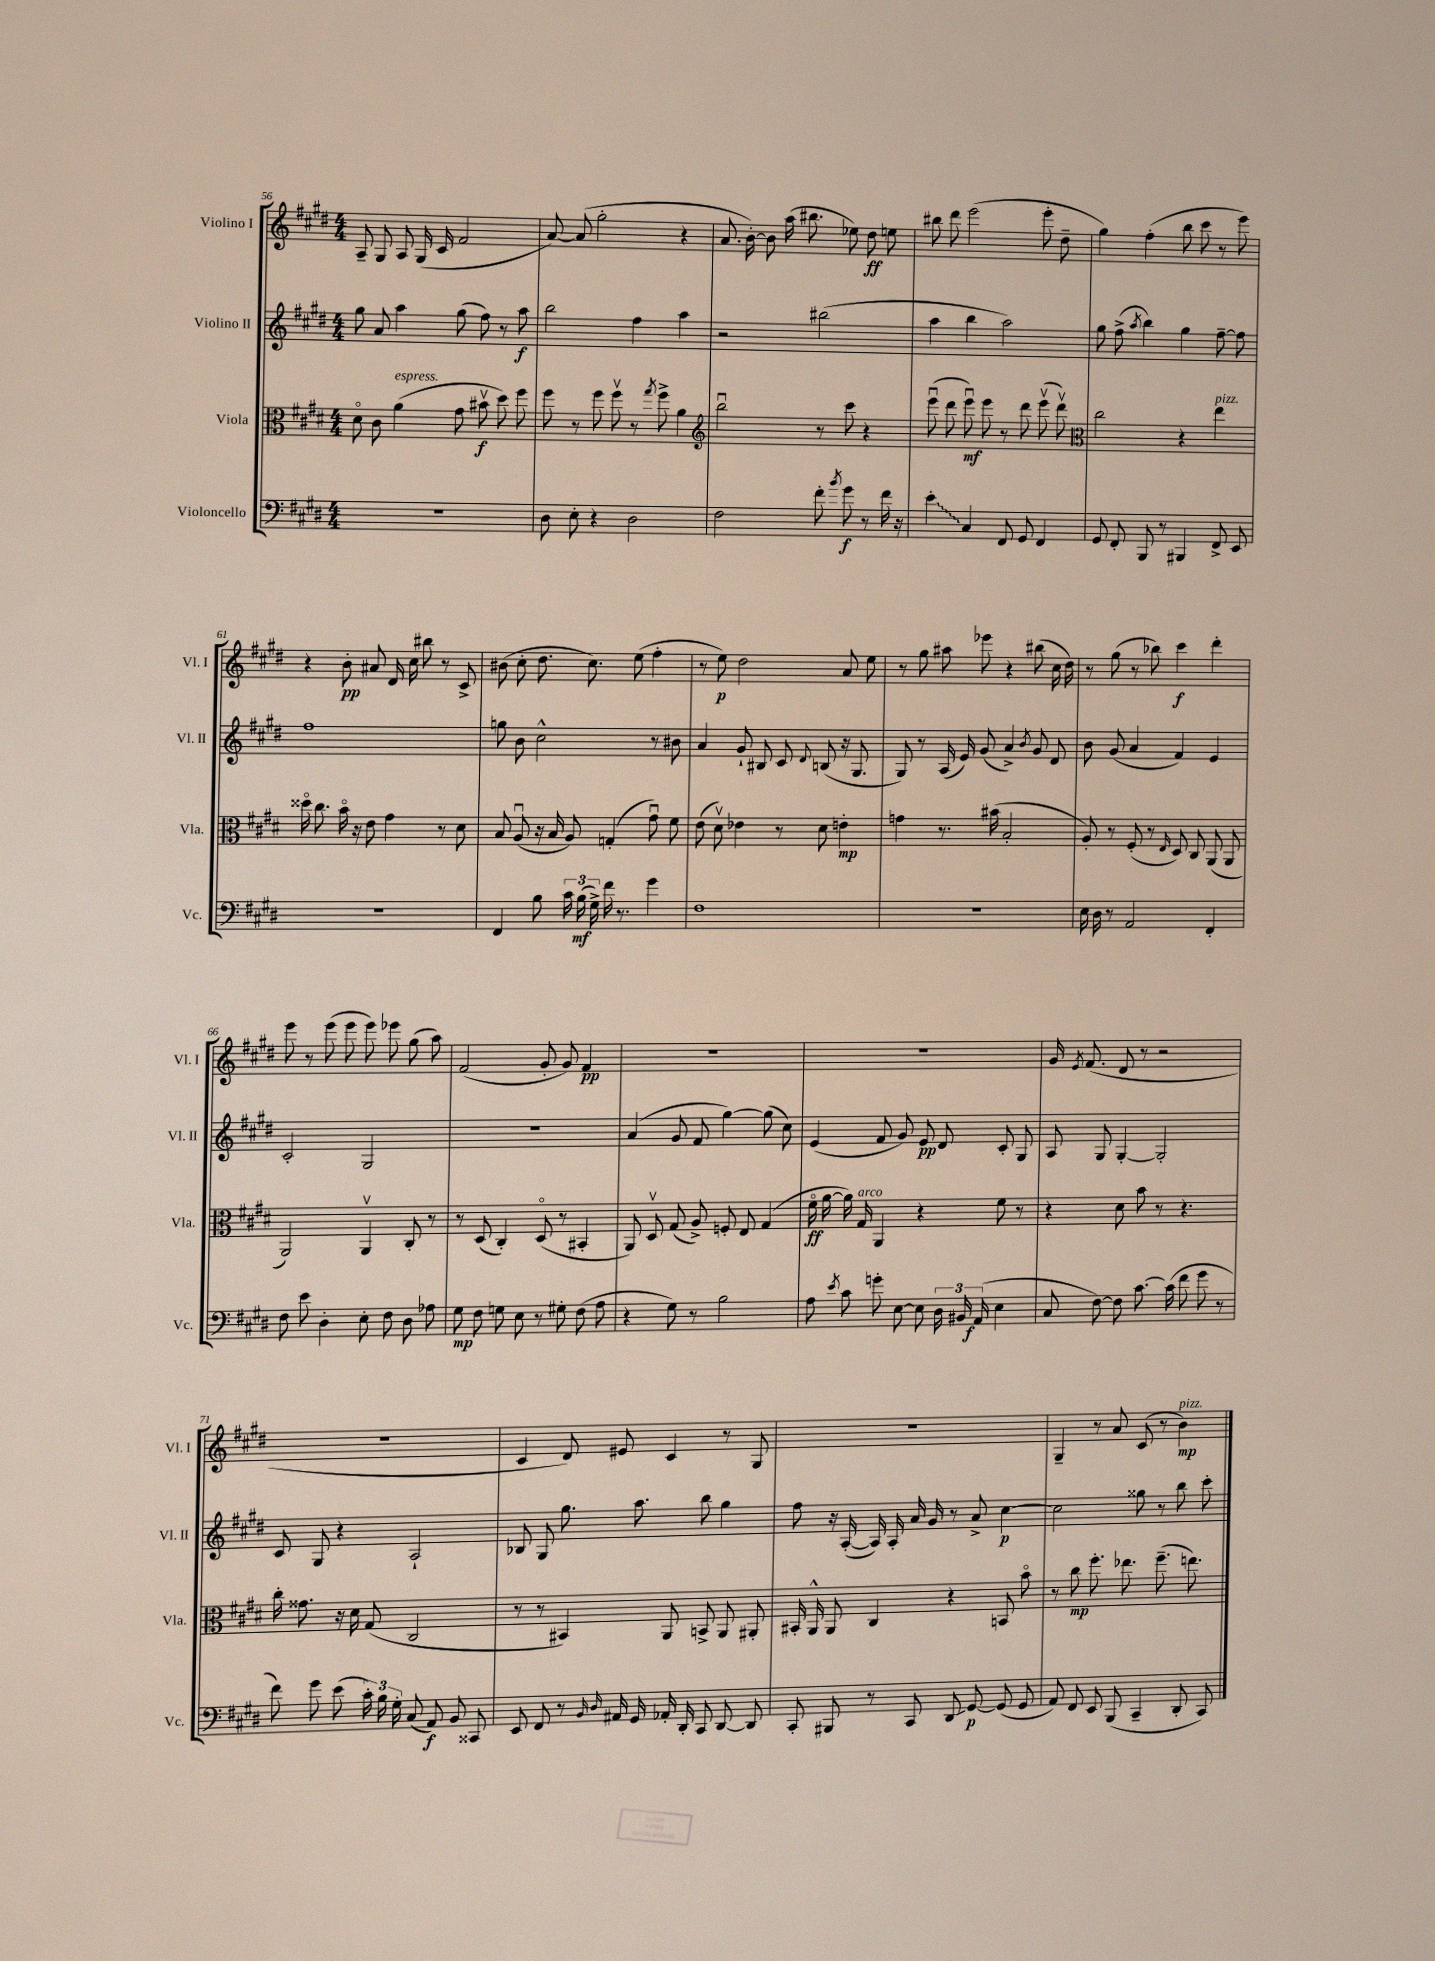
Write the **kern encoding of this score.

**kern	**kern	**kern	**kern
*staff4	*staff3	*staff2	*staff1
*clefF4	*clefC3	*clefG2	*clefG2
*k[f#c#g#d#]	*k[f#c#g#d#]	*k[f#c#g#d#]	*k[f#c#g#d#]
*M4/4	*M4/4	*M4/4	*M4/4
1r	8d#o	8gg#	8A~
.	8c#	8a	8G#
.	(4a	4aa	8A
.	.	.	(16G#
.	.	.	16c#
.	8g#	(8gg#	2f#
.	8b#v	8ff#)	.
.	8dd#)	8r	.
.	8ff#	8aa	.
=	=	=	=
8D#	8ff#	2bb	[8a)
8E'	8r	.	(8a]
4r	8ff#	.	2gg#'
.	8ff#v	.	.
2D#	8r	4ff#	.
.	8qgg#	.	.
.	8ff#^	.	.
.	4a	4aa	4r
=	=	=	=
*	*clefG2	*	*
2F#	2bbu	2r	8.a
.	.	.	[16b')
.	.	.	8b]
.	.	.	(16aa
.	.	.	8.bb#
8f#'	8r	(2bb#	.
8qb	.	.	.
8g#	8ccc#	.	8ee-)
8r	4r	.	8dd#
16f#	.	.	8ee
16r	.	.	.
=	=	=	=
4e'	(8eeeu	4aa	8bb#
.	8ddd#	.	8ddd#
4C#	8eeeu)	4bb	(2eee
.	8eee	.	.
8FF#	8r	2aa)	.
8GG#	8ddd#	.	.
4FF#	(8eeev	.	8eee'
.	8ddd#v)	.	8dd#~
=	=	=	=
*	*clefC3	*	*
8GG#	2cc#	8gg#	4gg#)
8FF#'	.	(8ff#^	.
.	.	8qaa	.
8BBB	.	4bb)	(4ff#'
8r	.	.	.
4BBB#	4r	4gg#	8bb
.	.	.	8ccc#
8FF#^	4ee	[8ff#~	8r
8EE	.	8ff#]	8eee)
=	=	=	=
1r	16dd##o	1ff#	4r
.	8.cc#	.	.
.	16bo	.	8b'
.	16r	.	.
.	8e	.	8a#
.	4g#	.	16d#
.	.	.	16cc#
.	.	.	8bb#
.	8r	.	8r
.	8d#	.	8c#^
=	=	=	=
4FF#	8B	8gg	(8b#
.	(8Au	8b	8cc#'
8B	16r	2cc#^^	8.dd#
.	16B	.	.
24c#	8A)	.	.
(24B	.	.	.
.	.	.	8.cc#)
24G#^)	.	.	.
16f#	(4G'	.	.
8.r	.	.	.
.	.	.	(8ee
4g#	8g#u)	8r	4ff#'
.	8f#	8b#	.
=	=	=	=
1F#	(8e	4a	8r
.	8d#v)	.	8ee)
.	4e-	8g#`	2dd#
.	.	8B#	.
.	8r	8c#	.
.	.	8qqd#	.
.	8d#	(8B	.
.	4e'	16r	8a
.	.	8.G#	.
.	.	.	8ee
=	=	=	=
1r	4g	8G#)	8r
.	.	8r	8gg#
.	8.r	(16A	8aa#
.	.	16e)	.
.	.	(8g#	8eee-
.	(16b#	.	.
.	2B'	4a^)	4r
.	.	8qb	.
.	.	8g#	(8bb#
.	.	8d#	16cc#
.	.	.	16dd#)
=	=	=	=
16E	8A')	8b	8r
16D#	.	.	.
8r	8r	(8g#	(8gg#
2AA	(8F#'	4a	8r
.	8r	.	8bb-)
.	16qqE	.	.
.	8D#)	4f#)	4ccc#
.	8C#	.	.
4FF#'	(8AA	4e	4ddd#'
.	8AA	.	.
=	=	=	=
8F#	2AA)	2c#'	8eee
8e	.	.	8r
4D#'	.	.	(8eee
.	.	.	8eee
8E'	4AAv	2G#	8eee)
8F#	.	.	8eee-
8D#	8C#'	.	(8gg#
8A-	8r	.	8aa)
=	=	=	=
8G#	8r	1r	(2f#
8F#	(8D#	.	.
8G	4C#')	.	.
8E	.	.	.
8r	(8D#o	.	8g#'
8G#'	8r	.	8g#)
(8F#	4BB#'	.	4f#
8A	.	.	.
=	=	=	=
4r	8AA)	(4a	1r
.	8D#v	.	.
8G#)	(8G#	8g#	.
8r	8A^)	8f#	.
2B	8F'	[4gg#)	.
.	8E	.	.
.	(4G#	(8gg#]	.
.	.	8cc#)	.
=	=	=	=
8A	16f#o	(4e	1r
.	[16a	.	.
8qe	.	.	.
8c#	16a])	.	.
.	16G#	.	.
8g'	4AA	8f#	.
[8E	.	8g#)	.
8E]	4r	8e	.
24D#	.	8d#	.
24BB#	.	.	.
(24AA	.	.	.
4E	8f#	8c#'	.
.	8r	8G#	.
=	=	=	=
8C#	4r	8A	16g#
.	.	.	8qe
.	.	.	(8.f#
[8F#)	.	8G#	.
8F#]	8d#	[4G#'	8d#
[8.c#	8b	.	8r
.	8r	2G#']	2r
(16c#]	.	.	.
8f#	4.r	.	.
8g#	.	.	.
8r	.	.	.
=	=	=	=
8f#)	16cc#'	8c#	1r
.	8.g##	.	.
8g#	.	8G#	.
(8e	16r	4r	.
.	16d#	.	.
24c#')	(8G#	.	.
24B	.	.	.
24G#'	.	.	.
(8C#	2C#	2A`	.
8AA)	.	.	.
8BB	.	.	.
8CC##	.	.	.
=	=	=	=
8EE	8r	8B-	4c#
8FF#	8r	8G#	.
8r	4BB#)	8.gg#	8d#)
16qqBB	.	.	.
16qqD#	.	.	.
16AA#	.	.	8e#
16GG#	.	8.aa	.
16AA-'	8AA	.	4c#
16DD#'	.	.	.
8CC#	8BB^	8bb	.
[8DD#	8AA	4gg#	8r
8DD#]	8AA#'	.	8G#
=	=	=	=
8CC#'	16BB#'	8ff#	1r
.	16AA^^	.	.
8BBB#	8AA	16r	.
.	.	([16A'	.
8r	4C#	16A])	.
.	.	16A'	.
8CC#	.	16a	.
.	.	16g#	.
8DD#	4r	8r	.
[8GG#	.	8a^	.
(8GG#]	8BB	[4cc#	.
8GG#	8bo	.	.
=	=	=	=
8AA)	8r	2cc#]	4G#~
8FF#	8cc#	.	.
8EE	8.ff#'	.	8r
(8BBB	.	.	8a
.	8.ee-	.	.
4CC#~	.	8gg##	(8c#
.	(8.ff#~	8r	8r
8DD#'	.	8bb	4b)
.	8.ee)	.	.
8CC#)	.	8ccc#'	.
==	==	==	==
*-	*-	*-	*-
